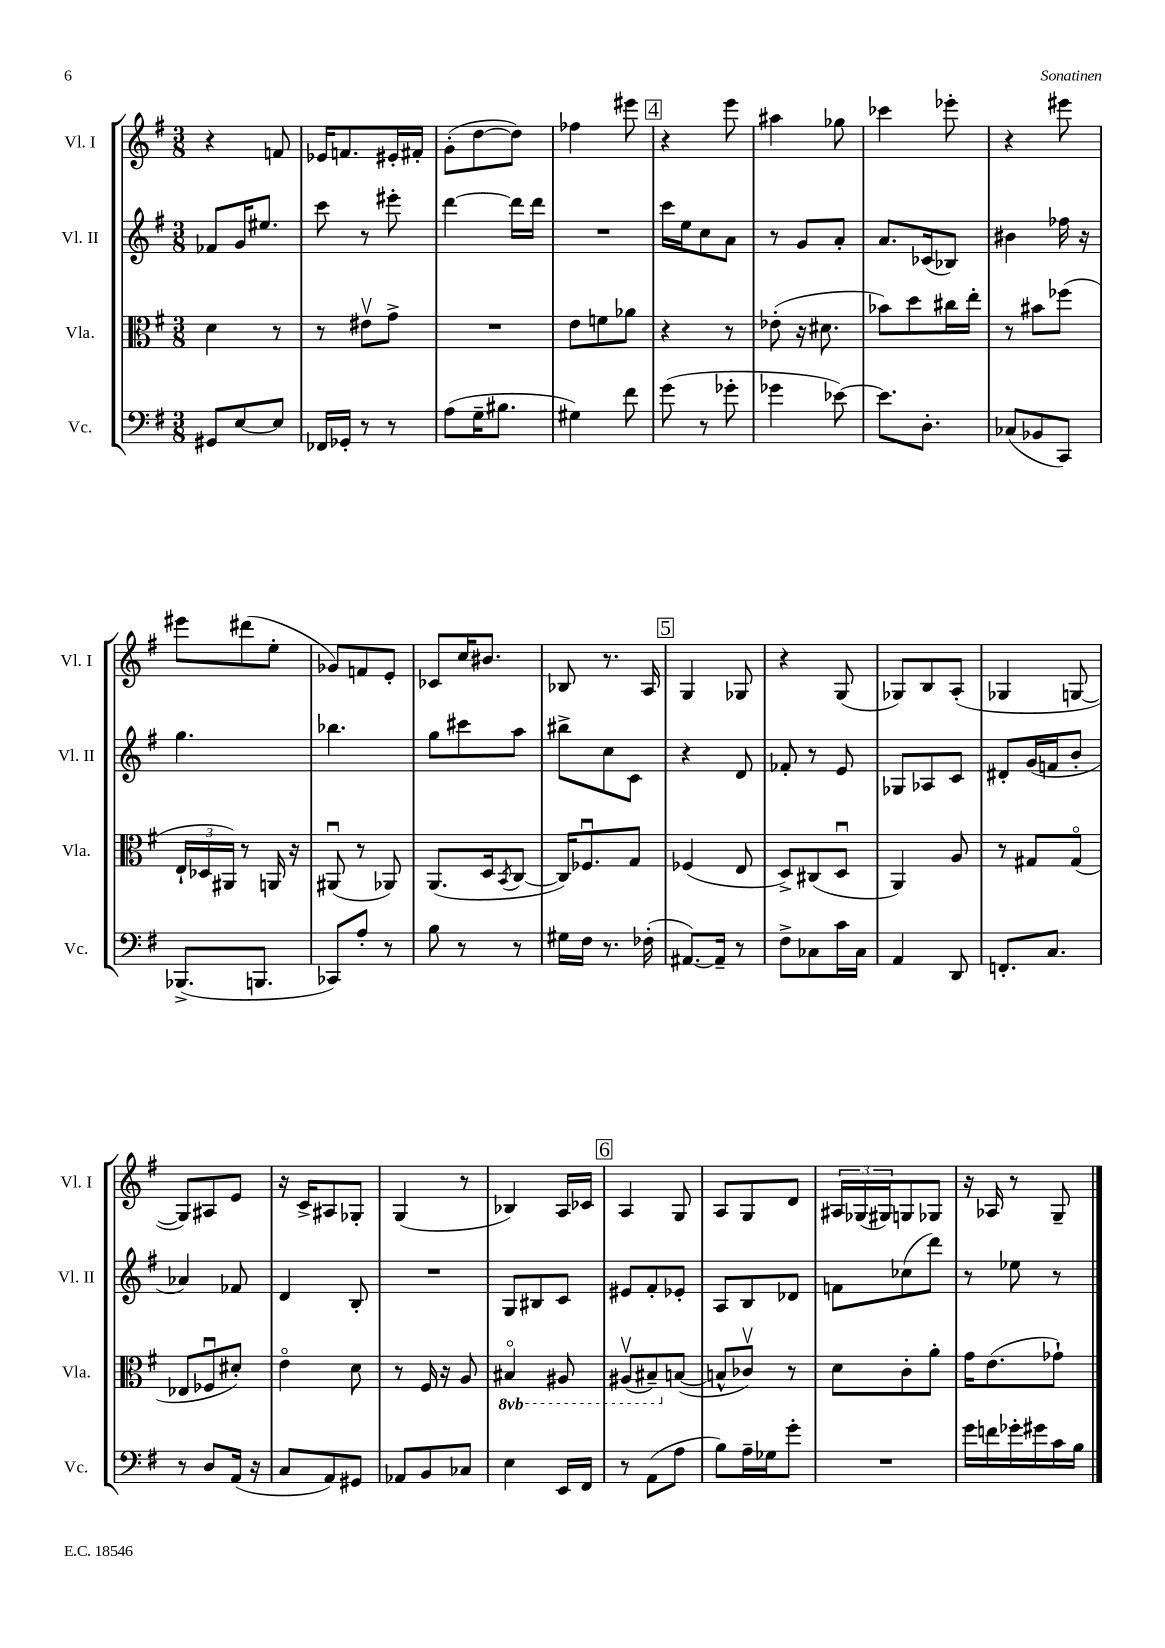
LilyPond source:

<<
\new StaffGroup <<
\new Staff = "s0" \with { instrumentName = "Vl. I" shortInstrumentName = "Vl. I" } {
    \clef treble \key g \major \numericTimeSignature \time 3/8
    r4 f'8 |
    ees'16 f'8. eis'16-. fis'16-. |
    g'8-.( d''8~ d''8) |
    fes''4 eis'''8 |
    \mark \markup { \box "4" } r4 e'''8 |
    ais''4 ges''8 |
    ces'''4 ees'''8-. |
    r4 eis'''8 |
    eis'''8 dis'''8( e''8-. |
    ges'8) f'8 e'8-. |
    ces'8 c''16 bis'8. |
    bes8 r8. a16 |
    \mark \markup { \box "5" } g4 ges8 |
    r4 g8( |
    ges8) b8 a8-.( |
    ges4 g8~ |
    g8) ais8 e'8 |
    r16 c'16-> ais8 ges8-. |
    g4( r8 |
    bes4) a16 ces'16 |
    \mark \markup { \box "6" } a4 g8 |
    a8 g8 d'8 |
    \tuplet 3/2 { ais16 ges16( gis16) } g8 ges8 |
    r16 aes16 r8 g8-- \bar "|." |
}
\new Staff = "s1" \with { instrumentName = "Vl. II" shortInstrumentName = "Vl. II" } {
    \clef treble \key g \major \numericTimeSignature \time 3/8
    fes'8 g'16 eis''8. |
    c'''8 r8 eis'''8-. |
    d'''4~ d'''16 d'''16 |
    R4. |
    \mark \markup { \box "4" } c'''16 e''16 c''8 a'8 |
    r8 g'8 a'8-. |
    a'8. ces'16( bes8) |
    bis'4 fes''16 r16 |
    g''4. |
    bes''4. |
    g''8 cis'''8 a''8 |
    bis''8-> c''8 c'8 |
    \mark \markup { \box "5" } r4 d'8 |
    fes'8-. r8 e'8 |
    ges8 aes8 c'8 |
    dis'8-. g'16( f'16 b'8-. |
    aes'4) fes'8 |
    d'4 b8-. |
    R4. |
    g8 bis8 c'8 |
    \mark \markup { \box "6" } eis'8 fis'8-. ees'8-. |
    a8 b8 des'8 |
    f'8 ces''8( d'''8) |
    r8 ees''8 r8 \bar "|." |
}
\new Staff = "s2" \with { instrumentName = "Vla." shortInstrumentName = "Vla." } {
    \clef alto \key g \major \numericTimeSignature \time 3/8 \set Staff.ottavationMarkups = #ottavation-simple-ordinals
    d'4 r8 |
    r8 eis'8\upbow g'8-> |
    R4. |
    e'8 f'8 aes'8 |
    \mark \markup { \box "4" } r4 r8 |
    ees'8-.( r16 dis'8. |
    bes'8) d''8 cis''16 e''16-. |
    r8 bis'8 fes''8( |
    \tuplet 3/2 { e16-! des16 ais,16) } r8 a,16 r16 |
    ais,8\downbow( r8 aes,8) |
    a,8.( d16 \acciaccatura { b,8 } c8~ |
    c16) fes8.\downbow g8 |
    \mark \markup { \box "5" } fes4( e8 |
    d8->) cis8( d8\downbow |
    a,4) a8 |
    r8 gis8 gis8\flageolet( |
    ees8 fes8\downbow dis'8-.) |
    e'4\flageolet d'8 |
    r8 fis16 r16 a8 |
    \ottava #-1 bis,4\flageolet ais,8 |
    \mark \markup { \box "6" } ais,8\upbow( bis,8--) \ottava #0 b!8~( |
    b!8-^ ces'8\upbow) r8 |
    d'8 c'8-. a'8-. |
    g'16 e'8.( ges'8-!) \bar "|." |
}
\new Staff = "s3" \with { instrumentName = "Vc." shortInstrumentName = "Vc." } {
    \clef bass \key g \major \numericTimeSignature \time 3/8
    gis,8 e8~ e8 |
    fes,16 ges,16-. r8 r8 |
    a8( g16-- bis8. |
    gis4) fis'8 |
    \mark \markup { \box "4" } g'8( r8 ges'8-. |
    ges'4 ees'8~) |
    ees'8. d8.-. |
    ces8( bes,8 c,8) |
    bes,,8.->( b,,8. |
    ces,8) a8-. r8 |
    b8 r8 r8 |
    gis16 fis16 r8. fes16-.( |
    \mark \markup { \box "5" } ais,8.~) ais,16-- r8 |
    fis8-> ces8 c'16 ces16 |
    a,4 d,8 |
    f,8.-. c8. |
    r8 d8 a,16( r16 |
    c8 a,8) gis,8 |
    aes,8 b,8 ces8 |
    e4 e,16 fis,16 |
    \mark \markup { \box "6" } r8 a,8( a8 |
    b8) a16-- ges16 g'8-. |
    R4. |
    g'16 f'16 ges'16-. gis'16 c'16 b16 \bar "|." |
}
>>
>>
\layout { \context { \Score \remove "Bar_number_engraver" } }
